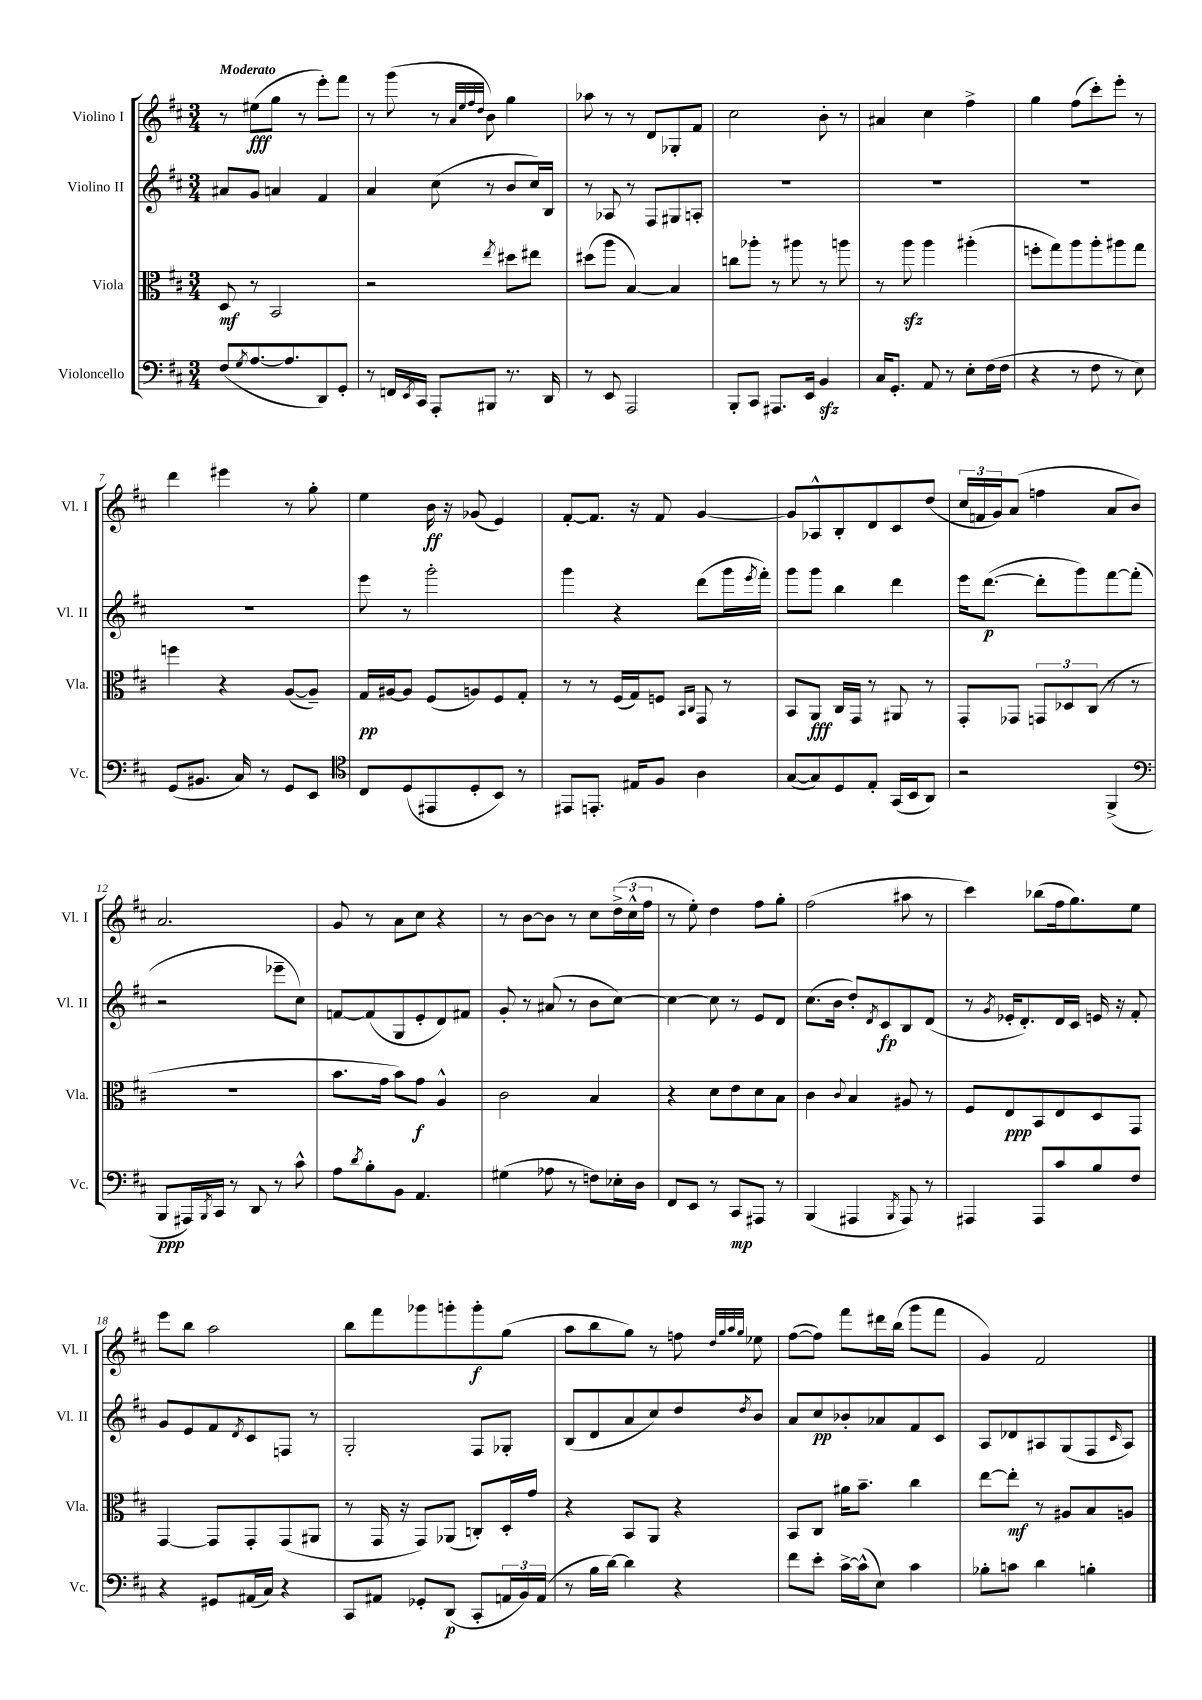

**kern	**kern	**kern	**kern
*staff4	*staff3	*staff2	*staff1
*clefF4	*clefC3	*clefG2	*clefG2
*k[f#c#]	*k[f#c#]	*k[f#c#]	*k[f#c#]
*M3/4	*M3/4	*M3/4	*M3/4
(8F#	8D	8a#	8r
8qG	.	.	.
[8.A	8r	8g	(8ee#
.	2BB	4a	8gg
8.A]	.	.	.
.	.	.	8r
8DD)	.	4f#	8eee')
8GG'	.	.	8fff#
=	=	=	=
8r	2r	4a	8r
16FF	.	.	(8ggg
8qEE	.	.	.
16CC#	.	.	.
8AAA'	.	(8cc#	8r
.	.	.	32qqa
.	.	.	32qqee
.	.	.	32qqff#
.	.	.	32qqdd
8BBB#	.	8r	8b)
.	8qee	.	.
8.r	8dd#	8b	4gg
.	8ee#	16cc#)	.
16DD	.	16B	.
=	=	=	=
8r	(8dd#	8r	8aa-
8EE	8aa	8A-	8r
2AAA	[4B)	8r	8r
.	.	8F#	8d
.	4B]	8G#	8G-'
.	.	8A'	8f#
=	=	=	=
8BBB'	8cc	2.r	2cc#
8CC#	8aa-'	.	.
8.AAA#	8r	.	.
.	8aa#	.	.
16EE	.	.	.
4BB	8r	.	8b'
.	8aa	.	8r
=	=	=	=
16C#	8r	2.r	4a#
8.GG'	.	.	.
.	8aa	.	.
8AA	4aa	.	4cc#
8r	.	.	.
8E'	(4aa#'	.	4ff#^
(16F#	.	.	.
16F#	.	.	.
=	=	=	=
4r	8ff'	2.r	4gg
.	8gg)	.	.
8r	8aa	.	(8ff#
8F#	8aa'	.	8ccc#')
8r	8aa#	.	8eee'
8E)	8gg	.	8r
=	=	=	=
(8GG	4ff	2.r	4ddd
8.BB#	.	.	.
.	4r	.	4eee#
16C#)	.	.	.
8r	.	.	.
8GG	([8A	.	8r
8EE	8A~])	.	8gg'
=	=	=	=
*clefC4	*	*	*
8C#	16G	8eee	4ee
.	[16A#	.	.
(8D	8A#]	8r	.
8EE#	(8F#	2ggg'	16b
.	.	.	16r
8D'	8A)	.	(8g-
8BB)	8F#	.	4e)
8r	8G'	.	.
=	=	=	=
8EE#	8r	4ggg	[8f#'
8.EE'	8r	.	8.f#]
.	(16F#	4r	.
16E#	16G)	.	16r
8F#	8F	.	8f#
.	16qqBB	.	.
.	16qqC#	.	.
4A	8GG	(8ddd	[4g
.	8r	16ggg	.
.	.	8qeee	.
.	.	16fff#')	.
=	=	=	=
([8G	8BB	8ggg	8g]
8G])	8AA	8ggg	8A-^^
8D	16C#	4bb	8B'
.	16GG	.	.
8E'	8r	.	8d
(16GG	8AA#	4ddd	8c#
16BB	.	.	.
8AA)	8r	.	(8dd
=	=	=	=
2r	8GG'	16eee	24cc#
.	.	.	24f
.	.	([8.ddd	.
.	.	.	24g)
.	8GG-	.	(8a
.	12GG	8ddd']	4ff
.	12D-	.	.
.	.	8ggg)	.
.	(12C#	.	.
(4FF#^	8r	[8fff#	8a
.	8r	(8fff#']	8b)
=	=	=	=
*clefF4	*	*	*
8BBB	2.r	2r	2.a
16AAA#)	.	.	.
8qBBB	.	.	.
16CC#	.	.	.
8r	.	.	.
8DD	.	.	.
8r	.	8eee-~	.
8c#^^	.	8cc#)	.
=	=	=	=
8A	8.b	[8f	8g
8qd	.	.	.
8B'	.	(8f]	8r
.	16g	.	.
8BB	8b)	8G	8a
4.AA	8g	8e'	8cc#
.	4A^^	8d)	4r
.	.	8f#	.
=	=	=	=
(4G#	2c#	8g'	8r
.	.	8r	[8b
8A-	.	(8a#	8b]
8r	.	8r	8r
8F)	4B	8b	8cc#
16E-'	.	[8cc#)	(24dd^
.	.	.	24cc#^^
16D	.	.	.
.	.	.	24ff#
=	=	=	=
8FF#	4r	4cc#_	8r
8EE	.	.	8ee')
8r	8d	8cc#]	4dd
8CC#	8e	8r	.
8AAA#	8d	8e	8ff#
8r	8B	8d	8gg'
=	=	=	=
(4BBB	4c#	(8.cc#	(2ff#
.	.	16b	.
.	8qqc#	.	.
4AAA#	4B	8dd')	.
.	.	8qd	.
.	.	8c#	.
8qBBB	.	.	.
8AAA#)	8A#	8B	8aa#
8r	8r	(8d	8r
=	=	=	=
4AAA#	8F#	8r	4ccc#)
.	.	8qg	.
.	8E	16e-'	.
.	.	8.d')	.
8AAA#	8BB	.	(8bb-
8c#	8E	16d	16ff#
.	.	16c#	8.gg)
8B	8D	16e	.
.	.	16r	.
8F#	8GG	8f#'	8ee
=	=	=	=
4r	[4GG	8g	8eee
.	.	8e	8bb
8GG#	8GG]	8f#	2aa
.	.	8qd	.
(16AA#	8GG'	8c#	.
16C#)	.	.	.
4r	(8GG	8F	.
.	8AA#	8r	.
=	=	=	=
8CC#	8r	2G'	8bb
8AA#	16GG	.	8fff#
.	16r	.	.
8GG-'	8GG)	.	8ggg-
(8DD	(8AA-	.	8ggg'
8CC#'	8C')	8F#	8ggg'
24AA	16D'	8G-'	(8gg
24BB)	.	.	.
.	16g	.	.
(24AA	.	.	.
=	=	=	=
8r	4r	(8B	8aa
16B	.	8d	8bb
[16d)	.	.	.
4d]	8BB	8a	8gg)
.	8AA	8cc#)	8r
4r	4r	8dd	8ff
.	.	.	32qqdd
.	.	.	32qqgg
.	.	.	32qqaa
.	.	8qdd	32qqgg
.	.	8b	8ee-
=	=	=	=
8f#	8BB	8a	([8ff#
8e'	8C#	8cc#	8ff#])
[16c#^	16a#	8b-'	8fff#
(16c#^^]	8.b~	.	.
8E)	.	8a-	16ddd#
.	.	.	(16bb
4c#	4cc#	8f#	8ggg
.	.	8c#	8fff#
=	=	=	=
8B-'	[8ee	8A	4g)
8c	8ee']	8d-	.
4d	8r	8A#	2f#
.	8A#	(8G	.
4B'	8B	8F#	.
.	.	16qqc#	.
.	8A	8A#)	.
==	==	==	==
*-	*-	*-	*-
